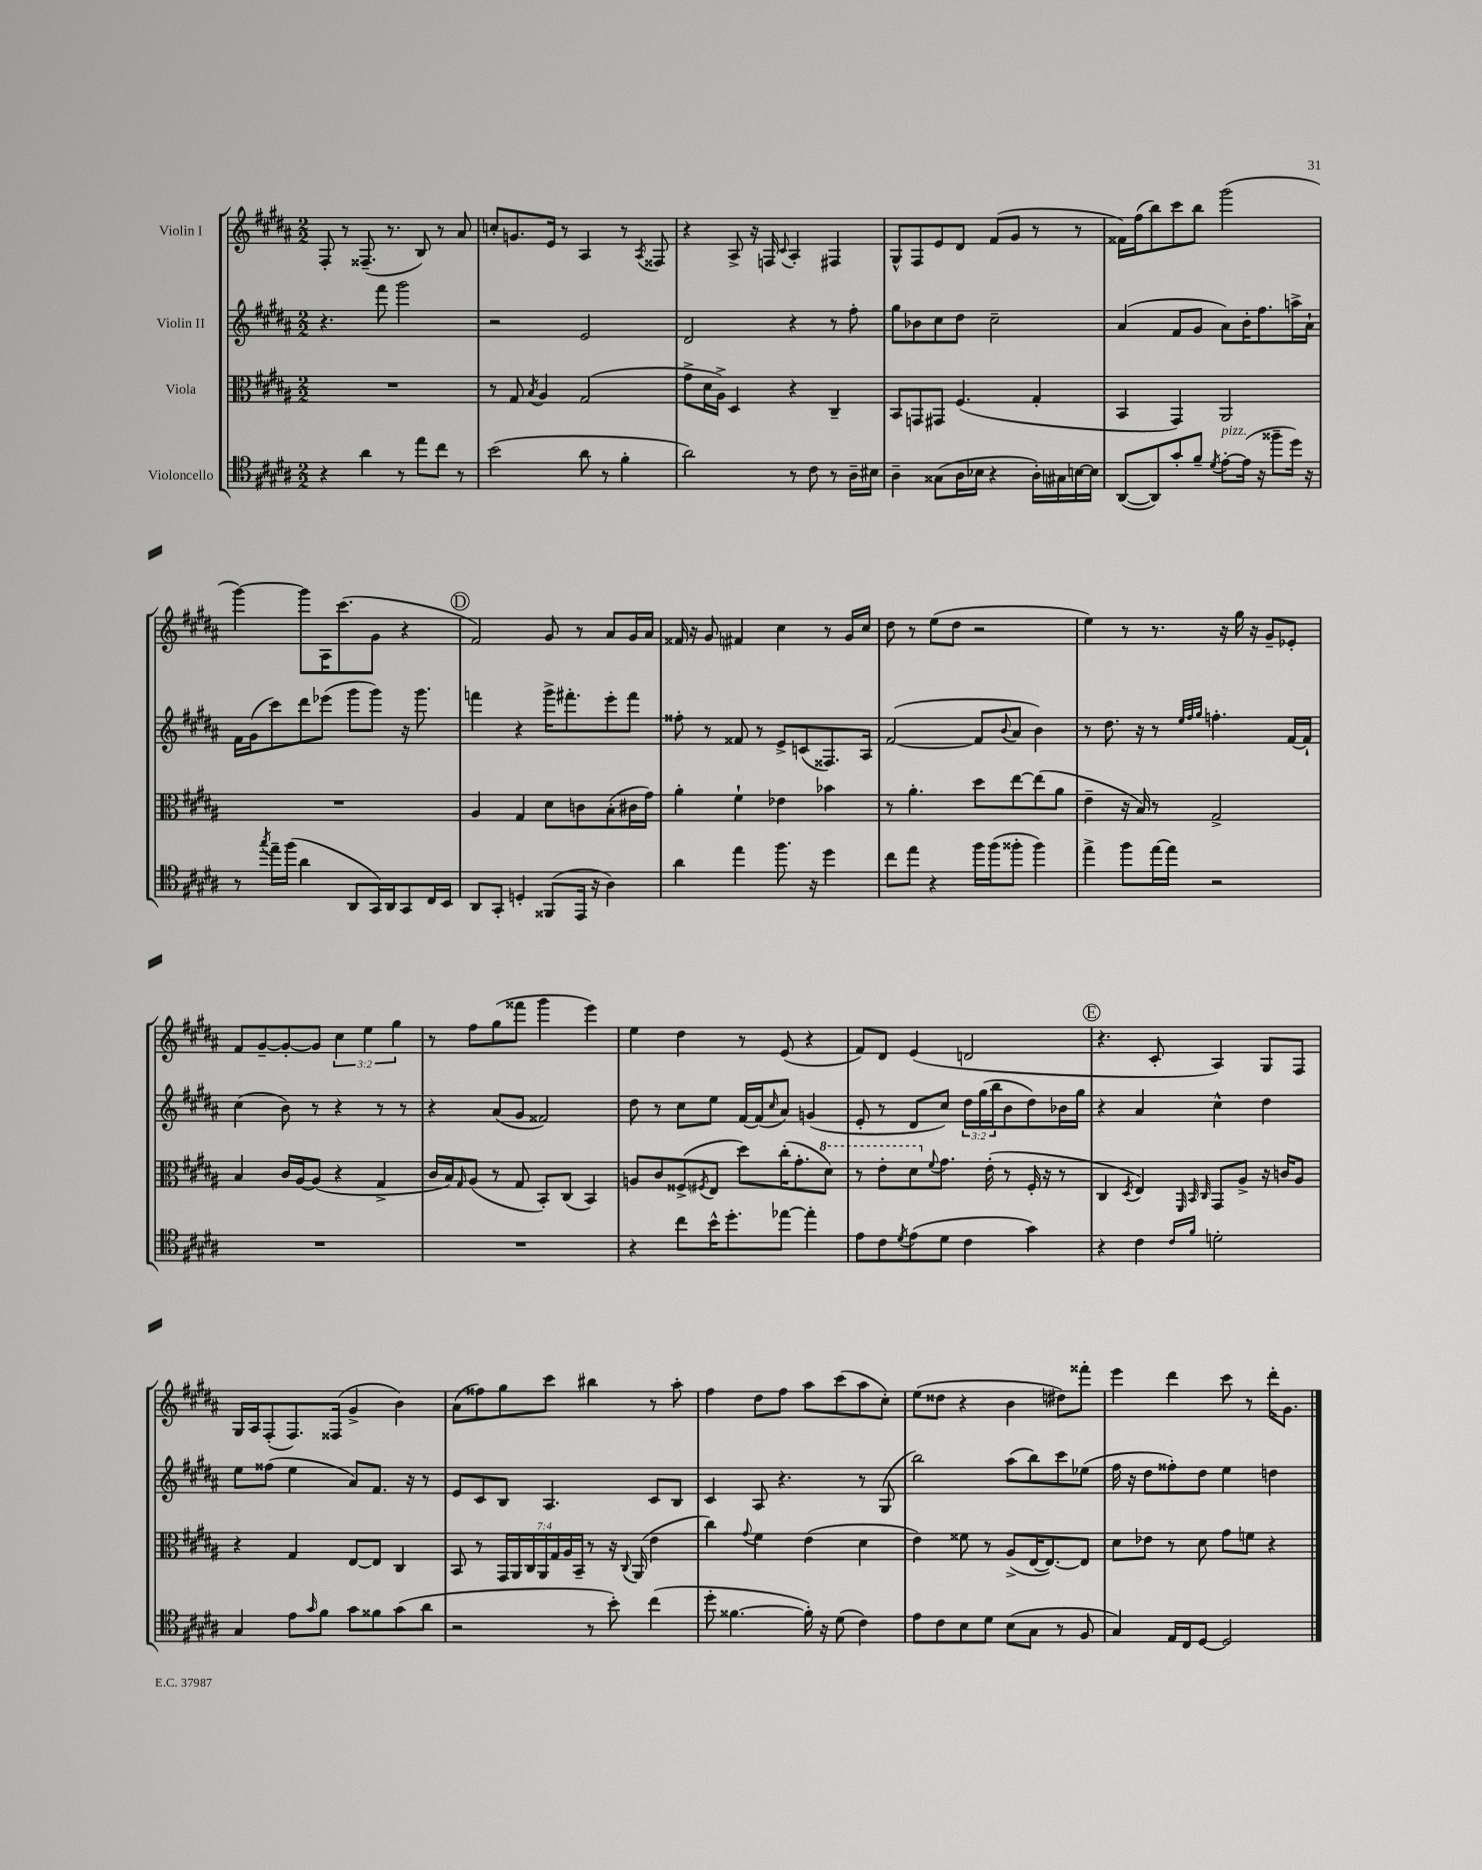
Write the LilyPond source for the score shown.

<<
\new StaffGroup <<
\new Staff = "s0" \with { instrumentName = "Violin I" } {
    \clef treble \key b \major \numericTimeSignature \time 2/2 \override Staff.TupletNumber.text = #tuplet-number::calc-fraction-text
    fis8-. r8 fisis8.--( r8. b8) r8 ais'8 |
    c''8-. g'8. e'16 r8 ais4 r8 \acciaccatura { ais8 } fisis8 |
    r4 ais8-> r16 f16 \appoggiatura { cis'8 } ais4-. fis4 |
    gis8-^ fis8 e'8 dis'8 fis'8( gis'8 r8 r8 |
    fisis'16) fis''16( b''8) cis'''8 b''8 gis'''2( |
    gis'''4~) gis'''8 ais16 cis'''8.( gis'8 r4 |
    \mark \markup { \circle "D" } fis'2) gis'8 r8 ais'8 gis'16 ais'16 |
    fisis'16 r16 gis'8 fis'4 cis''4 r8 gis'16 cis''16 |
    dis''8 r8 e''8( dis''8 r2 |
    e''4) r8 r8. r16 gis''16 r16 gis'8-- ees'8-. |
    fis'8 gis'8~-- gis'8~-. gis'8 \tuplet 3/2 { cis''4 e''4 gis''4 } |
    r8 fis''8 gis''8( fisis'''8 gis'''4 e'''4) |
    e''4 dis''4 r8 e'8( r4 |
    fis'8) dis'8 e'4( d'2 |
    \mark \markup { \circle "E" } r4. cis'8-. ais4) gis8 fis8 |
    gis16 ais16 fis8-.( fis8.) fisis16( gis'4-> b'4) |
    ais'8( fisis''8) gis''8 cis'''8 bis''4 r8 ais''8-. |
    fis''4 dis''8 fis''8 ais''8 cis'''8( ais''8 cis''8-.) |
    e''8( disis''8 r4 b'4 dis''8) fisis'''8-. |
    e'''4 dis'''4 cis'''8 r8 dis'''16-. gis'8. \bar "|." |
}
\new Staff = "s1" \with { instrumentName = "Violin II" } {
    \clef treble \key b \major \numericTimeSignature \time 2/2 \override Staff.TupletNumber.text = #tuplet-number::calc-fraction-text
    r4. fis'''8 gis'''2 |
    r2 e'2 |
    dis'2 r4 r8 fis''8-. |
    gis''8 bes'8 cis''8 dis''8 cis''2-- |
    ais'4( fis'8 gis'8 ais'8) b'16-. fis''8. a''16-> ais'16-! |
    fis'16 gis'16( cis'''8) dis'''8 ees'''8( gis'''8 gis'''8) r16 gis'''8. |
    \mark \markup { \circle "D" } f'''4 r4 gis'''16-> fis'''8.-. e'''8-. fis'''8 |
    fisis''8-. r8 fisis'8 r8 e'8-> c'8( fisis8.) ais16 |
    fis'2~( fis'8 \appoggiatura { b'8 } ais'8 b'4) |
    r8 dis''8. r16 r8 \grace { e''32 fis''32 gis''32 } f''4.-. fis'16~ fis'16-! |
    cis''4( b'8) r8 r4 r8 r8 |
    r4 ais'8( gis'8 fisis'2) |
    dis''8 r8 cis''8 e''8 fis'16~ fis'16( \grace { cis''16 } ais'8) g'4( |
    e'8-. r8 dis'8 cis''8) \tuplet 3/2 { dis''16 gis''16( b''16 } b'8 dis''8) bes'16 gis''16 |
    \mark \markup { \circle "E" } r4 ais'4 cis''4-^ dis''4 |
    e''8 fisis''8( e''4 ais'8) fis'8. r16 r8 |
    e'8 cis'8 b8 ais4. cis'8 b8 |
    cis'4 ais8 r4. r8 gis8( |
    b''2) ais''8( b''8) cis'''8 ees''8( |
    fis''16 r16 dis''8 fisis''8-.) dis''8 e''4 d''4 \bar "|." |
}
\new Staff = "s2" \with { instrumentName = "Viola" } {
    \clef alto \key b \major \numericTimeSignature \time 2/2 \override Staff.TupletNumber.text = #tuplet-number::calc-fraction-text
    R1 |
    r8 gis8 \acciaccatura { b8 } ais4 gis2( |
    gis'8-> dis'16 ais16->) dis4 r4 cis4-- |
    b,8 g,8 gis,8 fis4.( gis4-. |
    b,4 gis,4) ais,2 |
    R1 |
    \mark \markup { \circle "D" } ais4 gis4 dis'8 c'8 b8-.( cis'16 gis'16) |
    ais'4-. fis'4-! ees'4 bes'4 |
    r8 ais'4.-. dis''8 e''8~ e''8( ais'8 |
    e'4-- r16 b16) r8 gis2-> |
    b4 cis'16 ais16~ ais8( r4 gis4-> |
    cis'16 b16) \grace { gis16 } ais8( r8 gis8 b,8-.) cis8( b,4) |
    a8 cis'8 fisis8->( \acciaccatura { fis8 } e8 dis''8) cis''16-.( gis'8.-. \ottava #1 dis''8) |
    r8 e''8-. dis''8 \ottava #0 \appoggiatura { fis'8 } gis'8. e'16-.( r8 fis16-. r16 r8 |
    \mark \markup { \circle "E" } cis4 \acciaccatura { dis8 } e4) \grace { fis,32 b,32 cis32 } gis,8 ais8-> r16 c'16 ais8 |
    r4 gis4 e8~ e8 cis4 |
    b,8 r8 \tuplet 7/4 { gis,16 ais,16 cis16 ais,16 gis16 ais16 b,16-- } r8 r16 \appoggiatura { cis8 } ais,16( e'4 |
    cis''4) \appoggiatura { gis'8 } fis'4 e'4( dis'4 |
    e'4) fisis'8 r8 ais8->( e16~ e8.~) e8 |
    dis'8 ees'8 r8 dis'8 gis'8 f'8 r4 \bar "|." |
}
\new Staff = "s3" \with { instrumentName = "Violoncello" } {
    \clef tenor \key b \major \numericTimeSignature \time 2/2
    r4 ais'4 r8 e''8 cis''8 r8 |
    b'2( ais'8 r8 fis'4-. |
    ais'2) r8 cis'8 r8 ais16-- bis16 |
    ais4-- gisis8( ais16 bes16 r4 ais16-.) gis16 b16~ b16 |
    ais,8~( ais,8) gis'8-. fis'8-- \acciaccatura { dis'8 } e'8~-.^\markup { \italic "pizz." } e'16( r16 fisis''8-- dis''16) r16 |
    r8 \acciaccatura { gis''8 } e''16-- fis''16( ais'4 ais,8 gis,16) ais,16 gis,8 cis16 b,16 |
    \mark \markup { \circle "D" } ais,8 gis,8-. d4-. fisis,8( e,16 r16 ais4) |
    ais'4 e''4 fis''8. r16 dis''4 |
    cis''8 e''8 r4 fis''16 fis''16( fisis''8-. fisis''4) |
    e''4-> fis''8 e''16~ e''16 r2 |
    R1 |
    R1 |
    r4 cis''8 b'16-^ dis''8.-. ees''8~ ees''4-. |
    e'8 cis'8 \acciaccatura { dis'8 } e'8( dis'8 cis'4 gis'4) |
    \mark \markup { \circle "E" } r4 cis'4 \grace { cis'16 fis'16 } d'2-. |
    gis4 e'8 \grace { gis'16 } fis'8 gis'8 fisis'8 gis'8( ais'8 |
    r2 r8 b'8-.) cis''4( |
    dis''8-. fisis'4.~ fisis'16-.) r16 dis'8( cis'4) |
    e'8 cis'8 b8 dis'8 b8( gis8 r8 fis8 |
    gis4) e16 cis16 dis8~ dis2 \bar "|." |
}
>>
>>
\layout { \context { \Score \remove "Bar_number_engraver" } }
